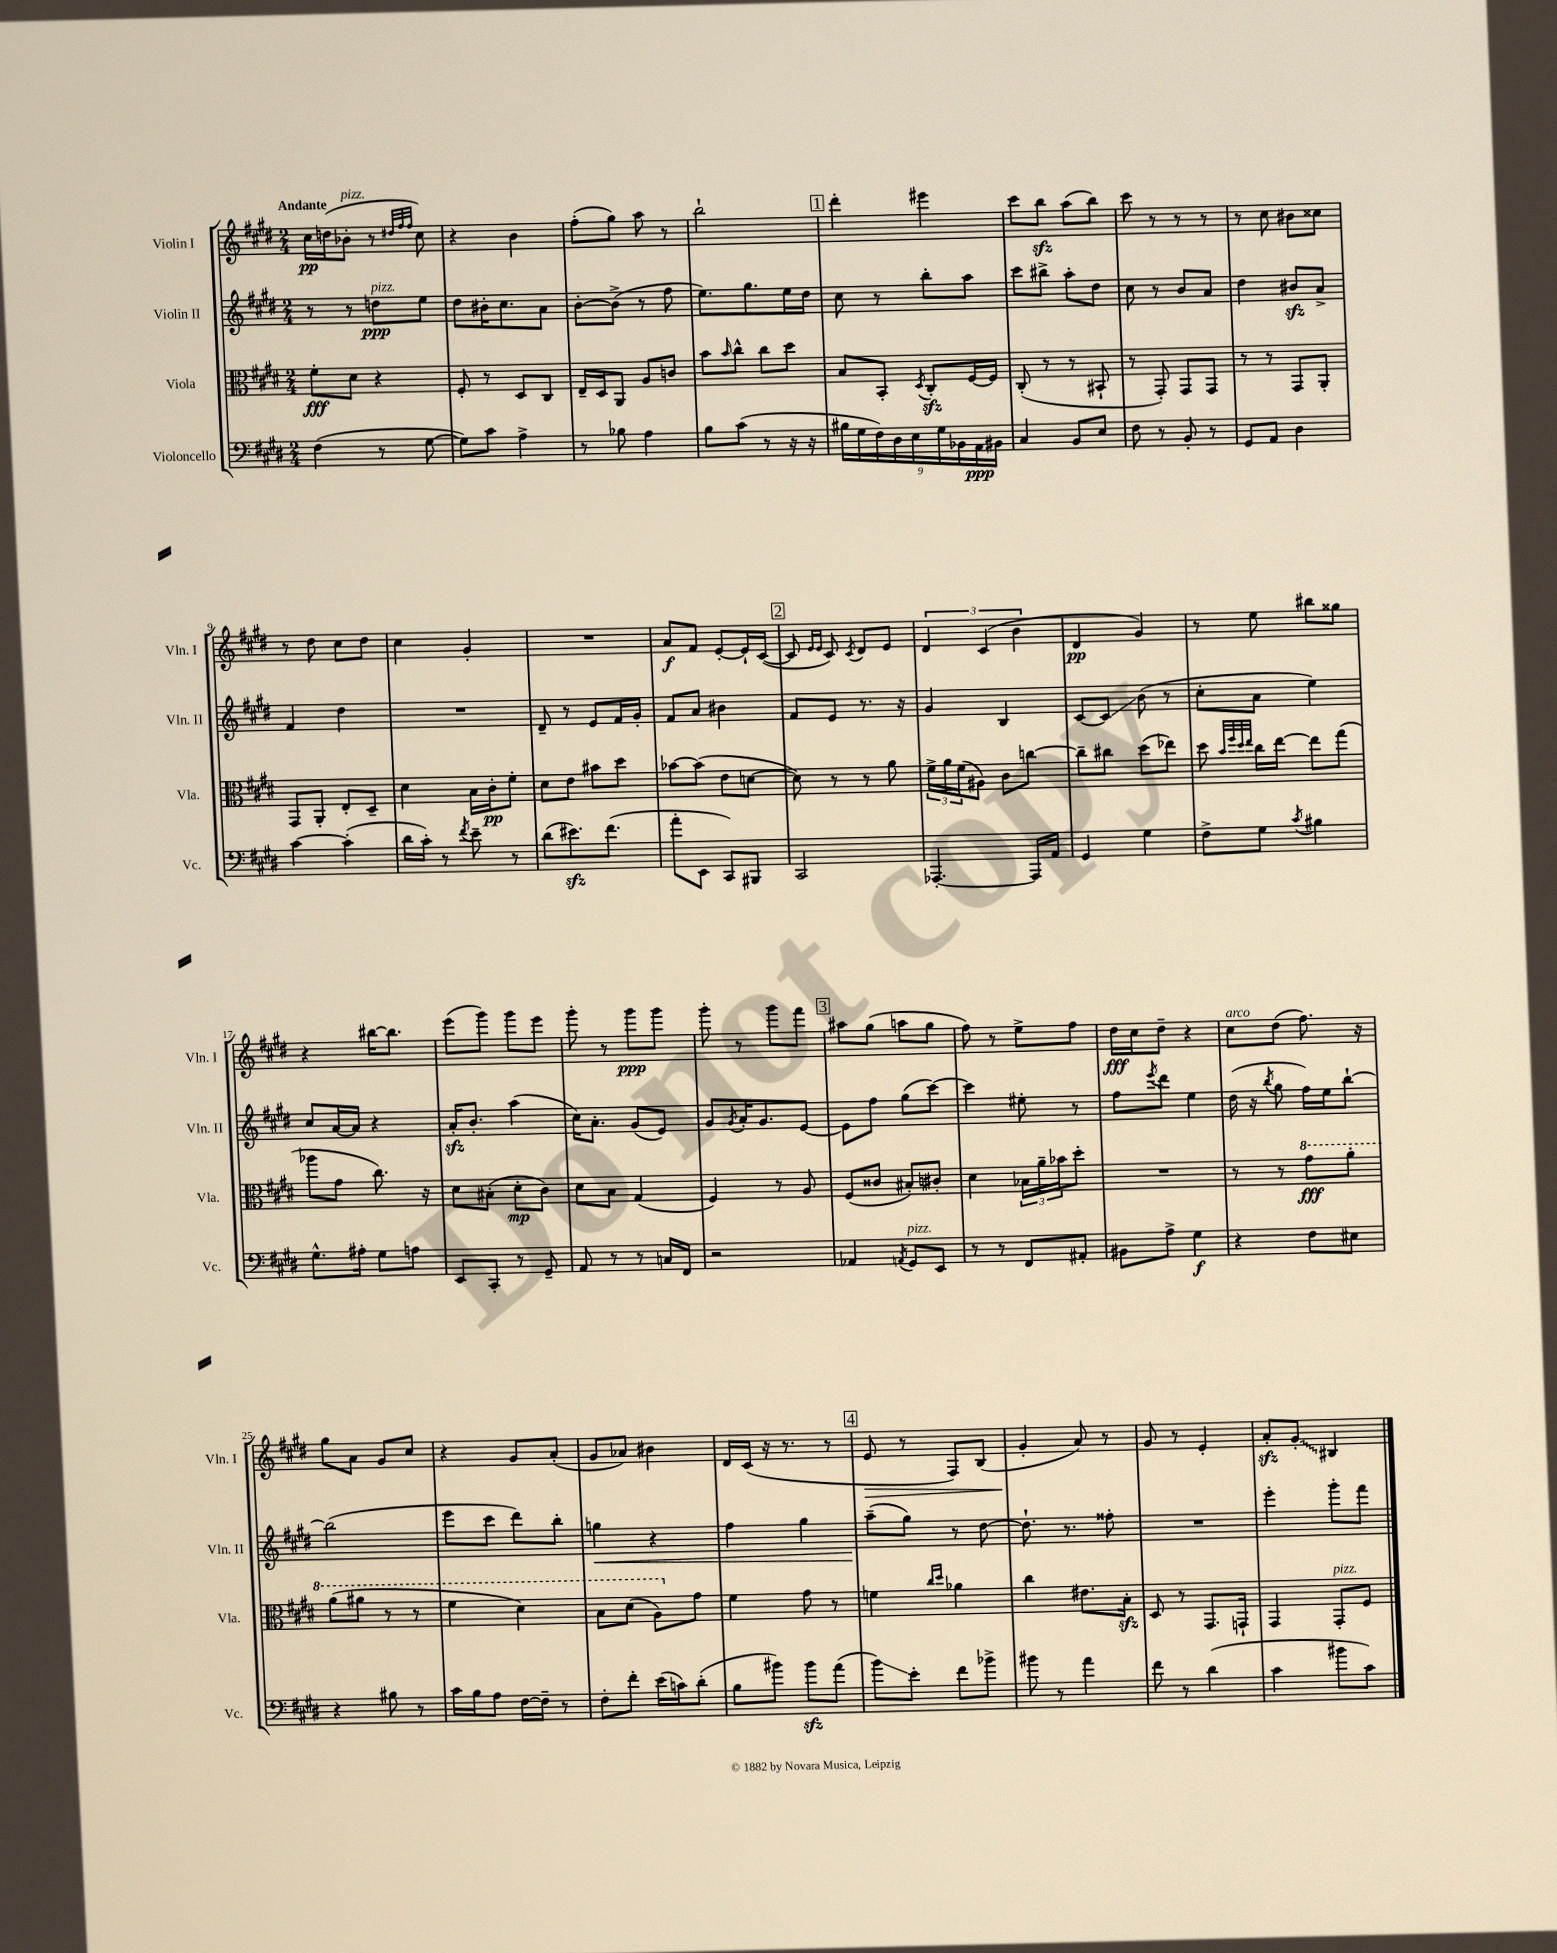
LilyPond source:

<<
\new StaffGroup <<
\new Staff = "s0" \with { instrumentName = "Violin I" shortInstrumentName = "Vln. I" } {
    \clef treble \key e \major \numericTimeSignature \time 2/4 \tempo "Andante"
    cis''16\pp d''16( bes'8-.^\markup { \italic "pizz." } r8 \grace { dis''32 fis''32 fis''32 } cis''8) |
    r4 b'4 |
    fis''8-.( gis''8) a''8 r8 |
    b''2-! |
    \mark \markup { \box "1" } dis'''4-. eis'''4 |
    cis'''8 b''8\sfz a''8( b''8) |
    cis'''8 r8 r8 r8 |
    r8 cis''8 bis'8 cisis''8 |
    r8 dis''8 cis''8 dis''8 |
    cis''4 gis'4-. |
    R2 |
    a'8\f fis'8 e'8~-. e'16-! cis'16~( |
    \mark \markup { \box "2" } cis'8 \grace { e'16 e'16 } cis'8) \acciaccatura { cis'8 } dis'8 e'8 |
    \tuplet 3/2 { dis'4 cis'4( b'4 } |
    dis'4\pp gis'4) |
    r8 e''8 bis''8 gisis''8 |
    r4 bis''16~ bis''8. |
    e'''8( gis'''8) gis'''8 e'''8 |
    gis'''8-. r8 gis'''8\ppp gis'''8 |
    gis'''8-. r8 gis'''8 fis'''8 |
    \mark \markup { \box "3" } ais''8 gis''8( a''8 gis''8 |
    fis''8) r8 e''8-> fis''8 |
    dis''16\fff cis''16 dis''8-- r4 |
    cis''8^\markup { \italic "arco" } dis''8( fis''8.) r16 |
    gis''8 a'8 gis'8 cis''8 |
    r4 gis'8 a'8-.( |
    gis'8 aes'8) bis'4 |
    dis'16 cis'16( r16 r8. r8 |
    \mark \markup { \box "4" } e'8\> r8 fis8) b8( |
    gis'4-.\! a'8) r8 |
    gis'8 r8 e'4-. |
    a'8-.\sfz \once \override Glissando.style = #'zigzag gis'8-.\glissando bis4 \bar "|." |
}
\new Staff = "s1" \with { instrumentName = "Violin II" shortInstrumentName = "Vln. II" } {
    \clef treble \key e \major \numericTimeSignature \time 2/4
    r8 r8 d''8\ppp^\markup { \italic "pizz." } e''8 |
    dis''8 bis'16-. cis''8. a'8 |
    b'8~-. b'8->( r8 fis''8 |
    e''8.) gis''8. e''16 dis''16 |
    \mark \markup { \box "1" } cis''8 r8 b''8-. a''8 |
    cis'''8 bis''8-> a''8-. dis''8 |
    cis''8 r8 b'8 a'8 |
    dis''4 bis'8\sfz a'8-> |
    fis'4 dis''4 |
    R2 |
    dis'8-- r8 e'8 fis'16 gis'16-. |
    fis'8 a'8 bis'4 |
    \mark \markup { \box "2" } fis'8 e'8 r8. r16 |
    gis'4 b4 |
    cis'8~ cis'8\glissando b'8( r8 |
    cis''8-. a'8 e''4) |
    cis''8 a'16~ a'16 r4 |
    a'16-.\sfz b'8.-. a''4( |
    cis''16) a'8.-. gis'8( e'8) |
    gis'8 \acciaccatura { gis'8 } a'16-. gis'8. e'8~ |
    \mark \markup { \box "3" } e'8 fis''8 gis''8( cis'''8~) |
    cis'''4 eis''8-. r8 |
    fis''8 \acciaccatura { e'''8 } dis'''8 e''4 |
    dis''16( r16 \acciaccatura { b''8 } gis''8 fis''16) e''16 b''8~-! |
    b''2( |
    e'''8 cis'''8 dis'''8) b''8-. |
    g''4\< r4 |
    fis''4 gis''4 |
    \mark \markup { \box "4" } a''8--\!( gis''8) r8 dis''8~ |
    dis''8.-! r8. fisis''8-. |
    R2 |
    e'''4-. gis'''8-. fis'''8 \bar "|." |
}
\new Staff = "s2" \with { instrumentName = "Viola" shortInstrumentName = "Vla." } {
    \clef alto \key e \major \numericTimeSignature \time 2/4
    fis'8-.\fff dis'8 r4 |
    fis8-. r8 dis8 cis8 |
    e16-- dis16 a,8 a8 c'8 |
    b'8 \grace { b'16 } cis''8-^ cis''8 dis''8 |
    \mark \markup { \box "1" } b8 b,8-. \acciaccatura { dis8 } cis8-.\sfz fis16~ fis16 |
    cis8-.( r8 r8 bis,8-! |
    r8 gis,8-.) gis,8 gis,8 |
    r8 r8 gis,8 a,8-. |
    gis,8 a,8-. e8-. dis8-- |
    dis'4 b16 cis'16-.\pp fis'8-. |
    dis'8 e'8 bis'8 dis''8 |
    bes'8~ bes'8( e'8 d'8~ |
    \mark \markup { \box "2" } d'8) r8 r8 a'8 |
    \tuplet 3/2 { fis'16-> a'16 fis'16( } ais8) cis'8 c''8~ |
    c''8-- cis''8 dis''8( ees''8) |
    dis''8 \grace { b'32 fis''32 dis''32 e''32 } cis''16 e''16~ e''8 gis''8( |
    aes''8 gis'8 cis''8.) r16 |
    dis'8 bis8-.( dis'8-.\mp cis'8) |
    dis'8 b8 gis4( |
    fis4) r8 a8 |
    \mark \markup { \box "3" } fis8( cisis'8 bis8-.) cis'8-. |
    dis'4 \tuplet 3/2 { bes16 a'16-- bes'16 } dis''8-. |
    R2 |
    r8 r8 \ottava #1 gis''8\fff a''8-. |
    a''8( ais''8 r8 r8 |
    fis''4 dis''4) |
    b'8 dis''8( a'8) \ottava #0 gis'8 |
    fis'4 gis'8 r8 |
    \mark \markup { \box "4" } f'4 \grace { cis''16 dis''16 } aes'4 |
    cis''4 eis'8. b16-.\sfz |
    dis8 r8 gis,8. g,16-! |
    gis,4 gis,8-.^\markup { \italic "pizz." } fis8 \bar "|." |
}
\new Staff = "s3" \with { instrumentName = "Violoncello" shortInstrumentName = "Vc." } {
    \clef bass \key e \major \numericTimeSignature \time 2/4
    fis4( r8 gis8~ |
    gis8) cis'8 a4-> |
    r8 bes8 a4 |
    b8 cis'8( r8 r16 r16 |
    \mark \markup { \box "1" } \tuplet 9/8 { bis16 gis16 fis16) dis16 e16 gis16 bes,16 a,16\ppp bis,16 } |
    cis4 b,8 e8 |
    fis8 r8 b,8-. r8 |
    gis,8 a,8 dis4 |
    cis'4~ cis'4-.( |
    dis'16 cis'16-.) r8 \acciaccatura { fis'8 } e'8-- r8 |
    dis'8( eis'8.\sfz) fis'8.( |
    a'8-. e,8 cis,8) bis,,8 |
    \mark \markup { \box "2" } cis,2 |
    aes,,4.~-. aes,,16 a,16 |
    gis,4 gis4 |
    fis8-> gis8 \acciaccatura { cis'8 } bis4 |
    gis8.-^ ais16-. gis8 a8 |
    e,8 cis,8-. r8 gis,8-- |
    a,8 r8 r8 c16 fis,16 |
    r2 |
    \mark \markup { \box "3" } aes,4 \acciaccatura { a,8 } gis,8^\markup { \italic "pizz." } e,8 |
    r8 r8 fis,8 ais,8-. |
    bis,8 a8-> gis4\f |
    r4 fis8 eis8 |
    r4 bis8 r8 |
    cis'16 b16 a8 fis16~ fis16-- r8 |
    fis8-. fis'8-. e'16( c'16) dis'8-.( |
    b8 bis'8) bis'8\sfz a'8( |
    \mark \markup { \box "4" } b'8\glissando) e'8-. fis'8 bes'8-> |
    bis'8 r8 a'4 |
    fis'8 r8 dis'4( |
    cis'4 bis'8 cis'8) \bar "|." |
}
>>
>>
